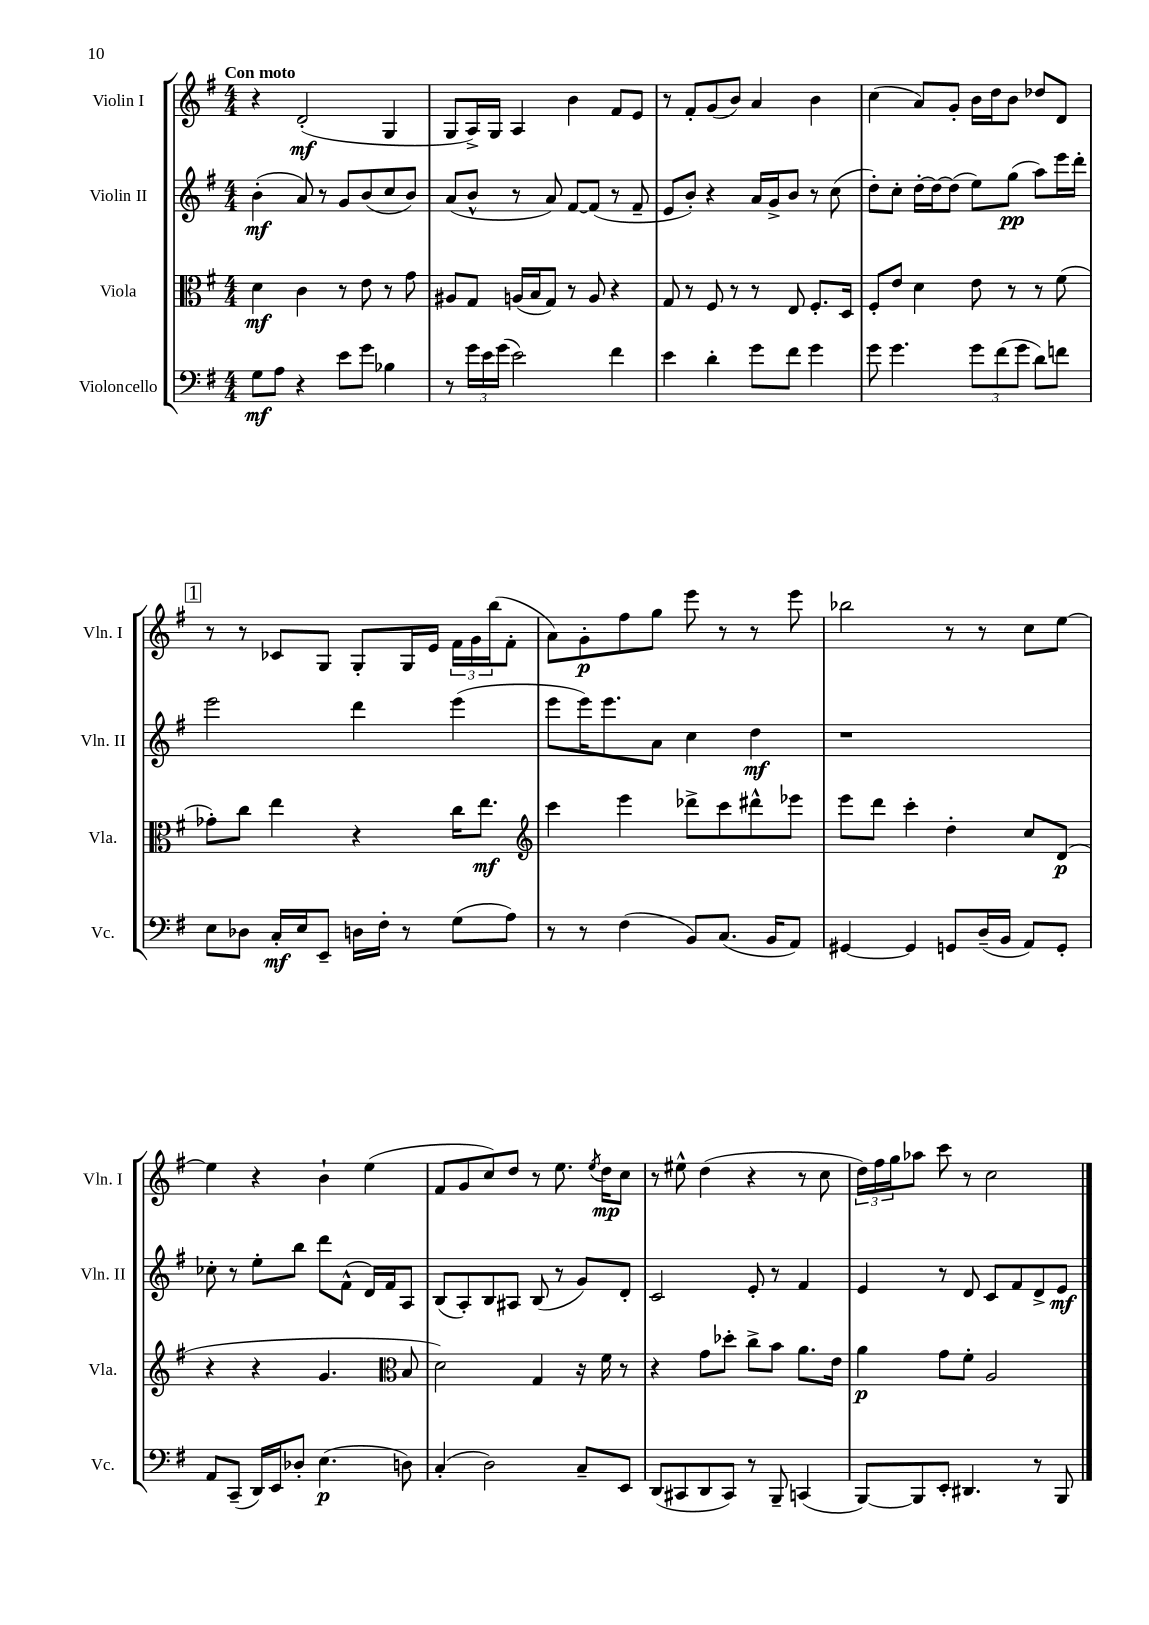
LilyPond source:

<<
\new StaffGroup <<
\new Staff = "s0" \with { instrumentName = "Violin I" shortInstrumentName = "Vln. I" } {
    \clef treble \key g \major \numericTimeSignature \time 4/4 \tempo "Con moto"
    r4 d'2-.\mf( g4 |
    g8 a16->) g16 a4 b'4 fis'8 e'8 |
    r8 fis'8-. g'8( b'8) a'4 b'4 |
    c''4( a'8) g'8-. b'16 d''16 b'8 des''8 d'8 |
    \mark \markup { \box "1" } r8 r8 ces'8 g8 g8-. g16 e'16 \tuplet 3/2 { fis'16 g'16 b''16( } fis'8-. |
    a'8) g'8-.\p fis''8 g''8 e'''8 r8 r8 e'''8 |
    bes''2 r8 r8 c''8 e''8~ |
    e''4 r4 b'4-! e''4( |
    fis'8 g'8 c''8) d''8 r8 e''8. \acciaccatura { e''8 } d''16\mp c''8 |
    r8 eis''8-^ d''4( r4 r8 c''8 |
    \tuplet 3/2 { d''16) fis''16 g''16 } aes''8 c'''8 r8 c''2 \bar "|." |
}
\new Staff = "s1" \with { instrumentName = "Violin II" shortInstrumentName = "Vln. II" } {
    \clef treble \key g \major \numericTimeSignature \time 4/4
    b'4-.\mf( a'8) r8 g'8 b'8( c''8 b'8) |
    a'8( b'8-^ r8 a'8) fis'8~ fis'8( r8 fis'8-- |
    e'8 b'8-.) r4 a'16 g'16-> b'8 r8 c''8( |
    d''8-.) c''8-. d''16~-. d''16~ d''8( e''8) g''8\pp( a''8) e'''16 d'''16-. |
    \mark \markup { \box "1" } e'''2 d'''4 e'''4( |
    e'''8 e'''16) e'''8. a'8 c''4 d''4\mf |
    r1 |
    ces''8-. r8 e''8-. b''8 d'''8 fis'8-^( d'16) fis'16 a8 |
    b8( a8-.) b8 ais8 b8( r8 g'8) d'8-. |
    c'2 e'8-. r8 fis'4 |
    e'4 r8 d'8 c'8 fis'8 d'8-> e'8\mf \bar "|." |
}
\new Staff = "s2" \with { instrumentName = "Viola" shortInstrumentName = "Vla." } {
    \clef alto \key g \major \numericTimeSignature \time 4/4
    d'4\mf c'4 r8 e'8 r8 g'8 |
    ais8 g8 a16( b16 g8) r8 a8 r4 |
    g8 r8 fis8 r8 r8 e8 fis8.-. d16 |
    fis8-. e'8 d'4 e'8 r8 r8 fis'8( |
    \mark \markup { \box "1" } ges'8-.) c''8 e''4 r4 c''16 e''8.\mf |
    \clef treble c'''4 e'''4 des'''8-> c'''8 dis'''8-^ ees'''8 |
    e'''8 d'''8 c'''4-. d''4-. c''8 d'8\p( |
    r4 r4 g'4. \clef alto b8 |
    d'2) g4 r16 fis'16 r8 |
    r4 g'8 des''8-. c''8-> b'8 a'8. e'16 |
    a'4\p g'8 fis'8-. a2 \bar "|." |
}
\new Staff = "s3" \with { instrumentName = "Violoncello" shortInstrumentName = "Vc." } {
    \clef bass \key g \major \numericTimeSignature \time 4/4
    g8\mf a8 r4 e'8 g'8 bes4 |
    r8 \tuplet 3/2 { g'16 e'16 g'16( } e'2) fis'4 |
    e'4 d'4-. g'8 fis'8 g'4 |
    g'8 g'4. \tuplet 3/2 { g'8 fis'8( g'8 } d'8) f'8 |
    \mark \markup { \box "1" } e8 des8 c16-.\mf e16 e,8-- d16 fis16-. r8 g8( a8) |
    r8 r8 fis4( b,8) c8.( b,16 a,8) |
    gis,4~ gis,4 g,8 d16--( b,16 a,8) g,8-. |
    a,8 c,8--( d,16) e,16 des8-. e4.\p( d8) |
    c4-.( d2) c8-- e,8 |
    d,8( cis,8 d,8 cis,8) r8 b,,8-- c,4( |
    b,,8~) b,,8 e,8-. dis,4. r8 b,,8 \bar "|." |
}
>>
>>
\layout { \context { \Score \remove "Bar_number_engraver" } }
